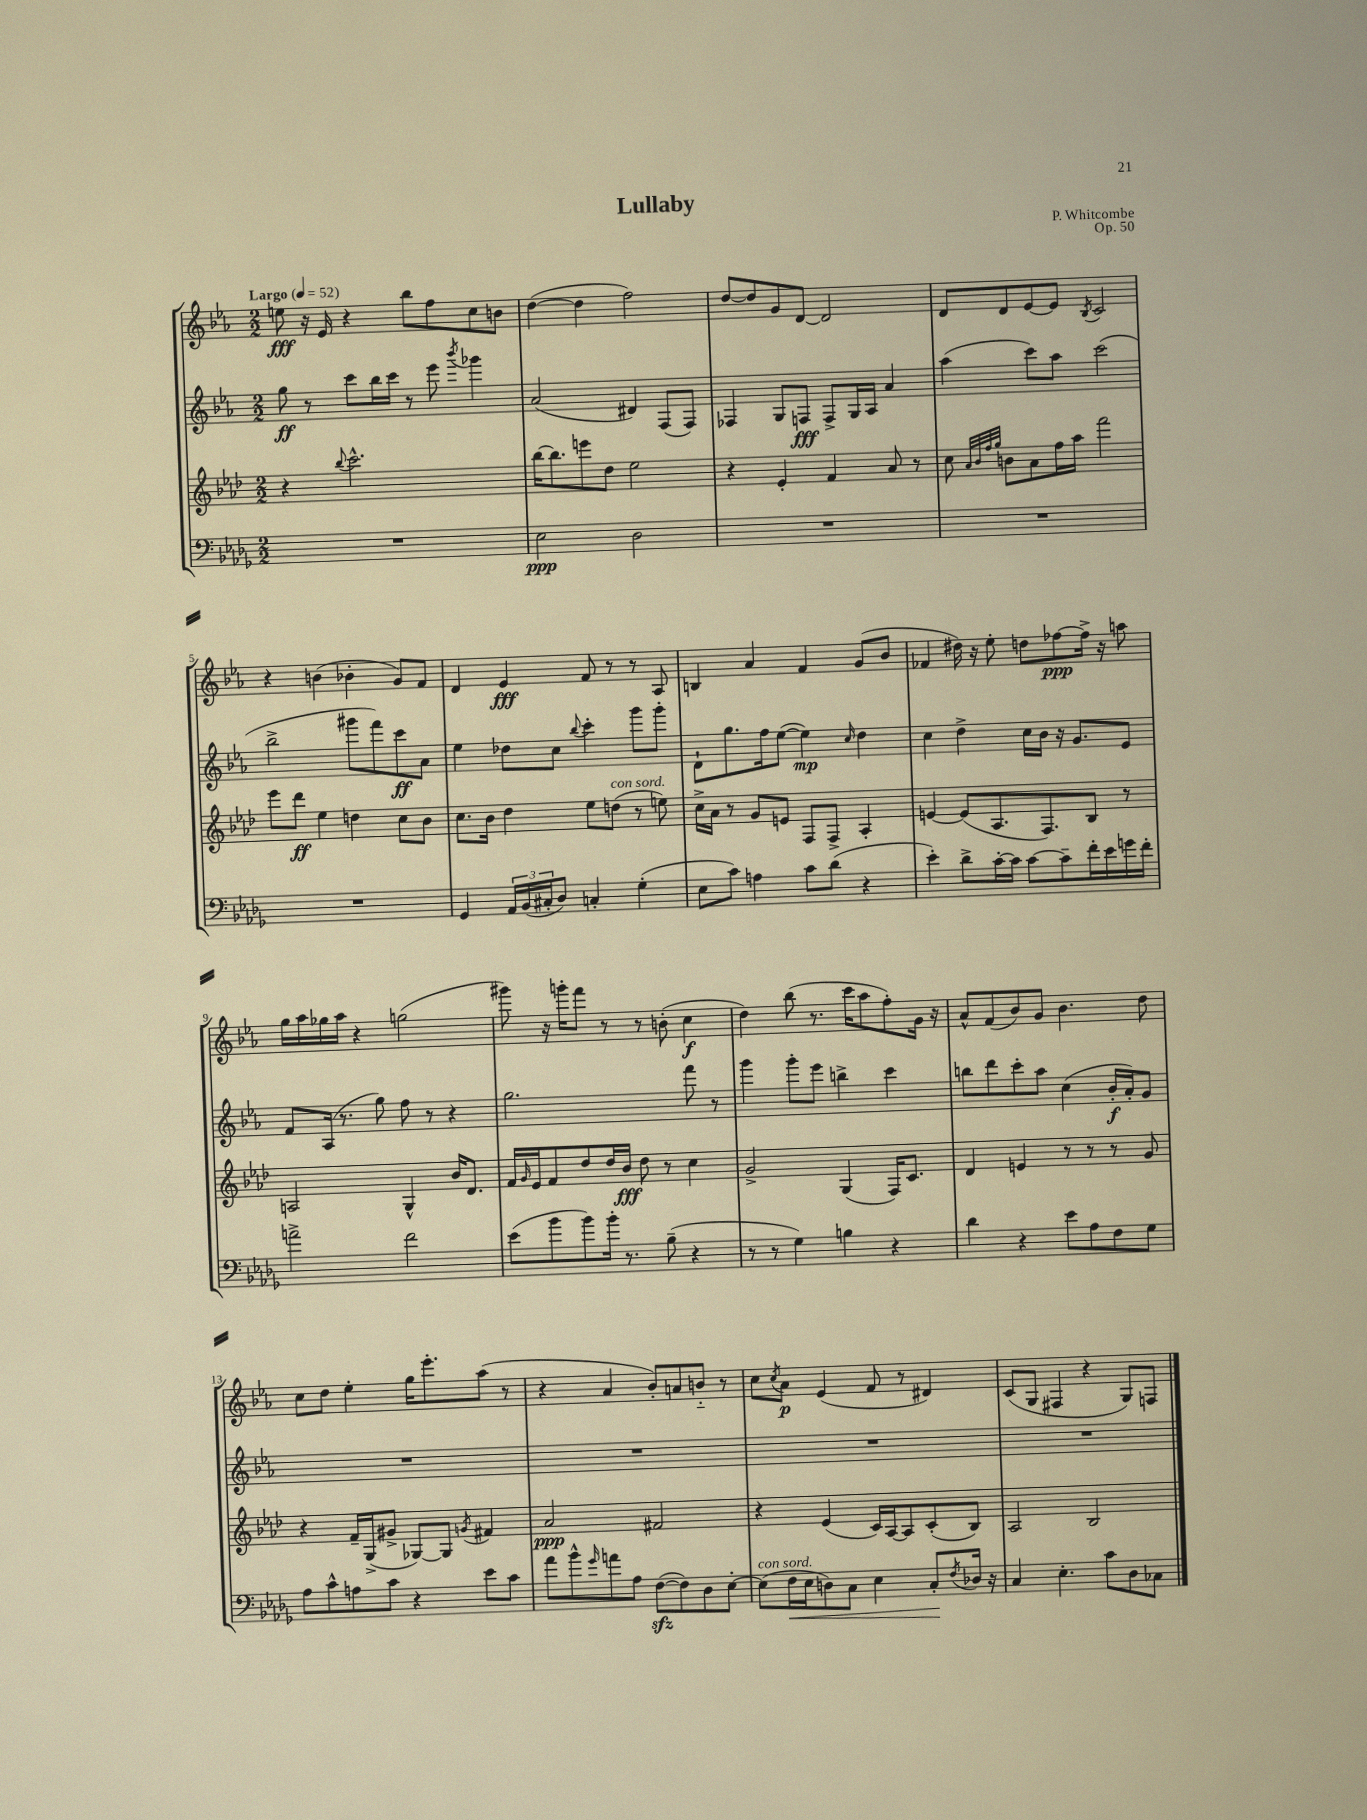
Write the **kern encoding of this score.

**kern	**kern	**kern	**kern
*staff4	*staff3	*staff2	*staff1
*clefF4	*clefG2	*clefG2	*clefG2
*k[b-e-a-d-g-]	*k[b-e-a-d-]	*k[b-e-a-]	*k[b-e-a-]
*M2/2	*M2/2	*M2/2	*M2/2
*MM52	*MM52	*MM52	*MM52
1r	4r	8gg\	8ee\
.	.	8r	16r
.	.	.	16e-/
.	8qqbb-/	.	.
.	2.ccc^^\	8ccc\L	4r
.	.	16bb-\L	.
.	.	16ccc\JJ	.
.	.	8r	8bb-\L
.	.	8eee-\	8ff\
.	.	8qbbb-/	.
.	.	4ggg-\	8cc\
.	.	.	8b\J
=	=	=	=
2E-\	[16bb-\LK	(2a-/	([4dd\
.	8.bb-\]	.	.
.	8eee\	.	4dd\]
.	8dd-\J	.	.
2D-\	2ee-\	4d#/)	2ff\)
.	.	(8F/L	.
.	.	8F/J)	.
=	=	=	=
1r	4r	4F-/	[8dd/L
.	.	.	8dd/]
.	4e-'/	8G/L	8g/
.	.	8F/J	[8d/J
.	4f/	8F^/L	2d/]
.	.	16G/L	.
.	.	16A-/JJ	.
.	8a-/	4a-/	.
.	8r	.	.
=	=	=	=
1r	8cc\	(4aa-\	8d/L
.	32qqa-/LLL	.	.
.	32qqb-/	.	.
.	32qqff/	.	.
.	32qqgg/JJJ	.	.
.	8b\L	.	8d/
.	8a-\	8ccc\L)	[8e-/
.	16ff\L	8aa-\J	8e-/]J
.	16aa-\JJ	.	.
.	.	.	8qB-/
.	2fff\	(2ccc\	2c/
=	=	=	=
1r	8eee-\L	2bb-^\	4r
.	8ddd-\J	.	.
.	4ee-\	.	(4b\
.	4dd\	8ggg#\L	4b-'\
.	.	8fff\)	.
.	8cc\L	8ccc\	8g/L)
.	8b-\J	8a-\J	8f/J
=	=	=	=
4GG-/	8.cc\L	4ee-\	4d/
.	16b-\Jk	.	.
24AA-/LL	4dd-\	8dd-\L	4e-/
(24BB-/	.	.	.
24C#'/J	.	.	.
8D-/J)	.	8cc\J	.
.	.	8qqbb-/	.
4C'/	8ee-\L	4ccc'\	8f/
.	(8dd\J	.	8r
(4G-'\	8r	8ggg\L	8r
.	8ee\)	8ggg'\J	8A-/
=	=	=	=
8E-\L	16cc^\LL	8d`\L	4B/
.	16a-\JJ	.	.
8c\J)	8r	8.gg\	.
4A\	8g/L	.	4a-/
.	.	16ff\k	.
.	8e/J	([8ee-\J	.
8c\L	8F/L	4ee-\])	4f/
(8d-\J	8F^/J	.	.
.	.	16qqcc/	.
4r	4A-'/	4dd\	(8g/L
.	.	.	8b-/J
=	=	=	=
4e-'\)	[4e/	4cc\	4f-/
8d-^\L	(8e/]L	4dd^\	16dd#\)
.	.	.	16r
[16c'\L	8.A-/	.	8ee-'\
16c\]JJ	.	.	.
[8c\L	.	16cc\LL	8dd\L
.	8.F/)	16b-\JJ	.
8c~\]	.	16r	[8ff-\
.	.	8.g/L	.
16f'\L	8B-/J	.	16ff-^\]Jk
16e-\	.	.	16r
16g\	8r	8e-/J	8aa\
16f'\JJ	.	.	.
=	=	=	=
2a^\	2A/	8f/L	16gg\LL
.	.	.	16aa-\
.	.	(16A-/Jk	16gg-\
.	.	8.r	16aa-\JJ
.	.	.	4r
.	.	8gg\)	.
2f\	4G^^/	8ff\	(2gg\
.	.	8r	.
.	16b-/LK	4r	.
.	8.d-/J	.	.
=	=	=	=
(8e-\L	16f/LL	2.gg\	8ggg#\)
.	16qqg/	.	.
.	16e-/J	.	.
8b-\	8f/	.	16r
.	.	.	16ggg'\LK
8b-\)	8dd-/	.	8fff\J
16b-'\Jk	16dd-/L	.	8r
8.r	16b-/JJ	.	.
.	8dd-\	.	8r
(8B-~\	8r	.	(8b'\
4r	4cc\	8fff\	4cc\
.	.	8r	.
=	=	=	=
8r	2g^/	4ggg\	4dd\)
8r	.	.	.
4G-\)	.	8ggg'\L	(8bb-\
.	.	8eee-\J	8.r
4B\	(4G/	4bb^\	.
.	.	.	16ccc\LK
.	.	.	8aa-\
4r	16F/LK)	4ccc\	8ff'\)
.	8.c/J	.	.
.	.	.	16g\Jk
.	.	.	16r
=	=	=	=
4d-\	4d-/	8bb\L	8a-^^/L
.	.	8ddd\	(8f/
4r	4e/	8ccc'\	8b-/)
.	.	8aa-\J	8g/J
8e-\L	8r	(4cc\	4.b-\
8A-\	8r	.	.
8F\	8r	16b-'/LL	.
.	.	16a-'/J)	.
8G-\J	8g/	8g/J	8dd\
=	=	=	=
8A-\L	4r	1r	8cc\L
8c^^\	.	.	8dd\J
8A\	16f~/LL	.	4ee-'\
.	(16G^/J	.	.
8c\J	8g#^/J	.	.
4r	[8G-/L)	.	16gg\LK
.	.	.	8.eee-'\
.	8G-/]J	.	.
.	8qg/	.	.
8e-\L	4f#/	.	(8aa-\J
8c\J	.	.	8r
=	=	=	=
8a-\L	2a-/	1r	4r
8b-^^\	.	.	.
16qqg-/	.	.	.
8a\	.	.	4a-/
8A-\J	.	.	.
([8F\L	2f#/	.	8b-'/L)
8F\])	.	.	8a/
8D-\	.	.	8b'~/J
[8E-'\J	.	.	8r
=	=	=	=
(8E-\]L	4r	1r	8cc\L
.	.	.	8qcc/
16F\L	.	.	8a-\J
16E-\J	.	.	.
8D\)	(4e-/	.	(4e-/
8C\J	.	.	.
4E-\	16c/LL)	.	8f/
.	[16A-/J	.	.
.	8A-/]	.	8r
8C'/L	(8c'/	.	4d#/)
8qF/	.	.	.
16D-/Jk	8B-/J)	.	.
16r	.	.	.
=	=	=	=
4C/	2A-/	1r	(8c/L
.	.	.	8G/J
4.E-'\	.	.	4F#/
.	2B-/	.	4r
8c\L	.	.	.
8D-\	.	.	8G/L)
8C-\J	.	.	8F/J
==	==	==	==
*-	*-	*-	*-
